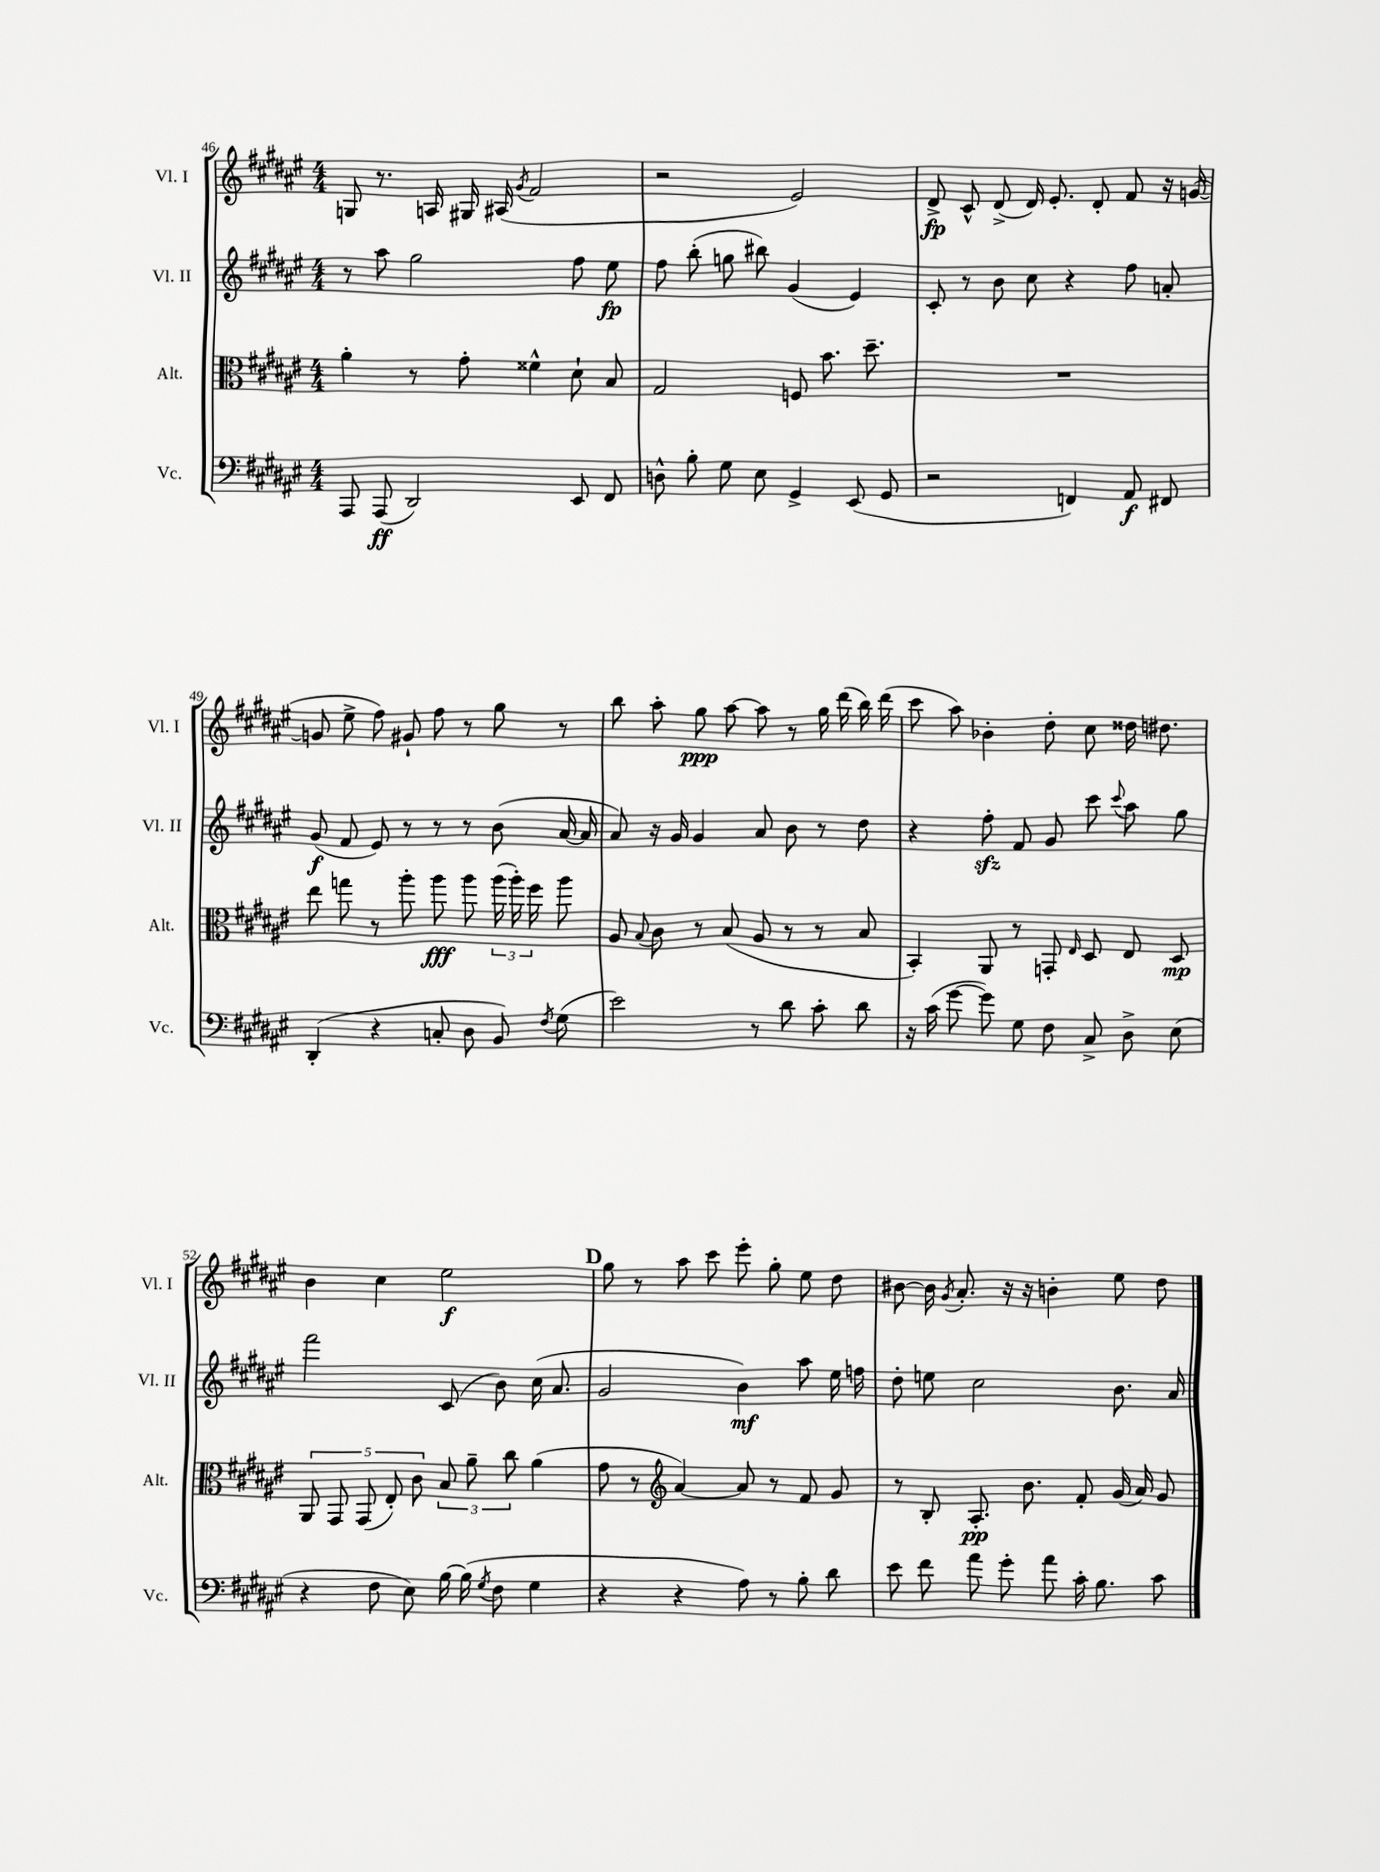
<<
\new StaffGroup <<
\new Staff = "s0" \with { instrumentName = "Vl. I" shortInstrumentName = "Vl. I" } {
    \clef treble \key fis \major \numericTimeSignature \time 4/4
    \autoBeamOff g8 r8. a16 gis16 ais16( \acciaccatura { gis'8 } fis'2 |
    r2 eis'2) |
    dis'8->\fp cis'8-^ dis'8->( dis'16) eis'8.-. dis'8-. fis'8 r16 g'16~( |
    g'8 eis''8-> fis''8) gis'8-! fis''8 r8 gis''8 r8 |
    b''8 ais''8-. gis''8\ppp ais''8~ ais''8 r8 gis''16 dis'''16( b''16) dis'''16( |
    cis'''8 ais''8) bes'4-. dis''8-. cis''8 disis''16 dis''8. |
    b'4 cis''4 eis''2\f |
    \mark \markup { \bold "D" } gis''8 r8 ais''8 cis'''8 eis'''8-. gis''8-. eis''8 dis''8 |
    bis'8~ bis'16 \acciaccatura { gis'8 } ais'8.-. r16 r16 b'4-. eis''8 dis''8 \bar "|." |
}
\new Staff = "s1" \with { instrumentName = "Vl. II" shortInstrumentName = "Vl. II" } {
    \clef treble \key fis \major \numericTimeSignature \time 4/4
    \autoBeamOff r8 ais''8 gis''2 fis''8 eis''8\fp |
    fis''8 b''8-.( g''8 bis''8) gis'4( eis'4) |
    cis'8-. r8 b'8 cis''8 r4 fis''8 a'8-. |
    gis'8\f( fis'8 eis'8) r8 r8 r8 b'8( ais'16~ ais'16 |
    ais'8) r16 gis'16 gis'4 ais'8 b'8 r8 dis''8 |
    r4 fis''8-.\sfz fis'8 gis'8 cis'''8 \appoggiatura { cis'''8 } ais''8 gis''8 |
    fis'''2 cis'8( b'8) cis''16( ais'8. |
    \mark \markup { \bold "D" } gis'2 b'4\mf) ais''8 eis''16 f''16 |
    dis''8-. e''8 cis''2 b'8. ais'16 \bar "|." |
}
\new Staff = "s2" \with { instrumentName = "Alt." shortInstrumentName = "Alt." } {
    \clef alto \key fis \major \numericTimeSignature \time 4/4
    \autoBeamOff ais'4-. r8 gis'8-. fisis'4-^ dis'8-! b8 |
    gis2 f8 b'8. dis''8.-- |
    R1 |
    eis''8 g''8 r8 ais''8-. ais''8\fff ais''8 \tuplet 3/2 { ais''16( ais''16-.) fis''16 } ais''8 |
    ais8 \appoggiatura { b8 } cis'8 r8 b8( ais8 r8 r8 b8 |
    b,4-.) ais,8 r8 g,8-. \grace { eis16 } dis8 eis8 dis8\mp |
    \tuplet 5/4 { ais,8 gis,8 gis,8( eis8-.) cis'8 } \tuplet 3/2 { b8 ais'8-- cis''8 } ais'4( |
    \mark \markup { \bold "D" } gis'8 r8 \clef treble ais'4~) ais'8 r8 fis'8 gis'8 |
    r8 b8-. ais8.-.\pp b'8. fis'8-. gis'16( ais'16) gis'8 \bar "|." |
}
\new Staff = "s3" \with { instrumentName = "Vc." shortInstrumentName = "Vc." } {
    \clef bass \key fis \major \numericTimeSignature \time 4/4
    \autoBeamOff ais,,8 ais,,8\ff( dis,2) eis,8 fis,8 |
    d8-^ b8-. gis8 eis8 gis,4-> eis,8( gis,8 |
    r2 f,4) ais,8\f fis,8 |
    dis,4-.( r4 c8-. dis8 b,8) \acciaccatura { fis8 } gis8( |
    eis'2) r8 dis'8 cis'8-. dis'8 |
    r16 cis'16( gis'8~ gis'8) gis8 fis8 cis8-> dis8-> eis8( |
    r4 fis8 eis8) b16~ b16( \acciaccatura { gis8 } fis8 gis4 |
    \mark \markup { \bold "D" } r4 r4 ais8) r8 b8-. dis'8 |
    eis'8 fis'8 ais'8 gis'8-. ais'8 cis'16-. b8. cis'8 \bar "|." |
}
>>
>>
\layout { \context { \Score currentBarNumber = #46 } }
